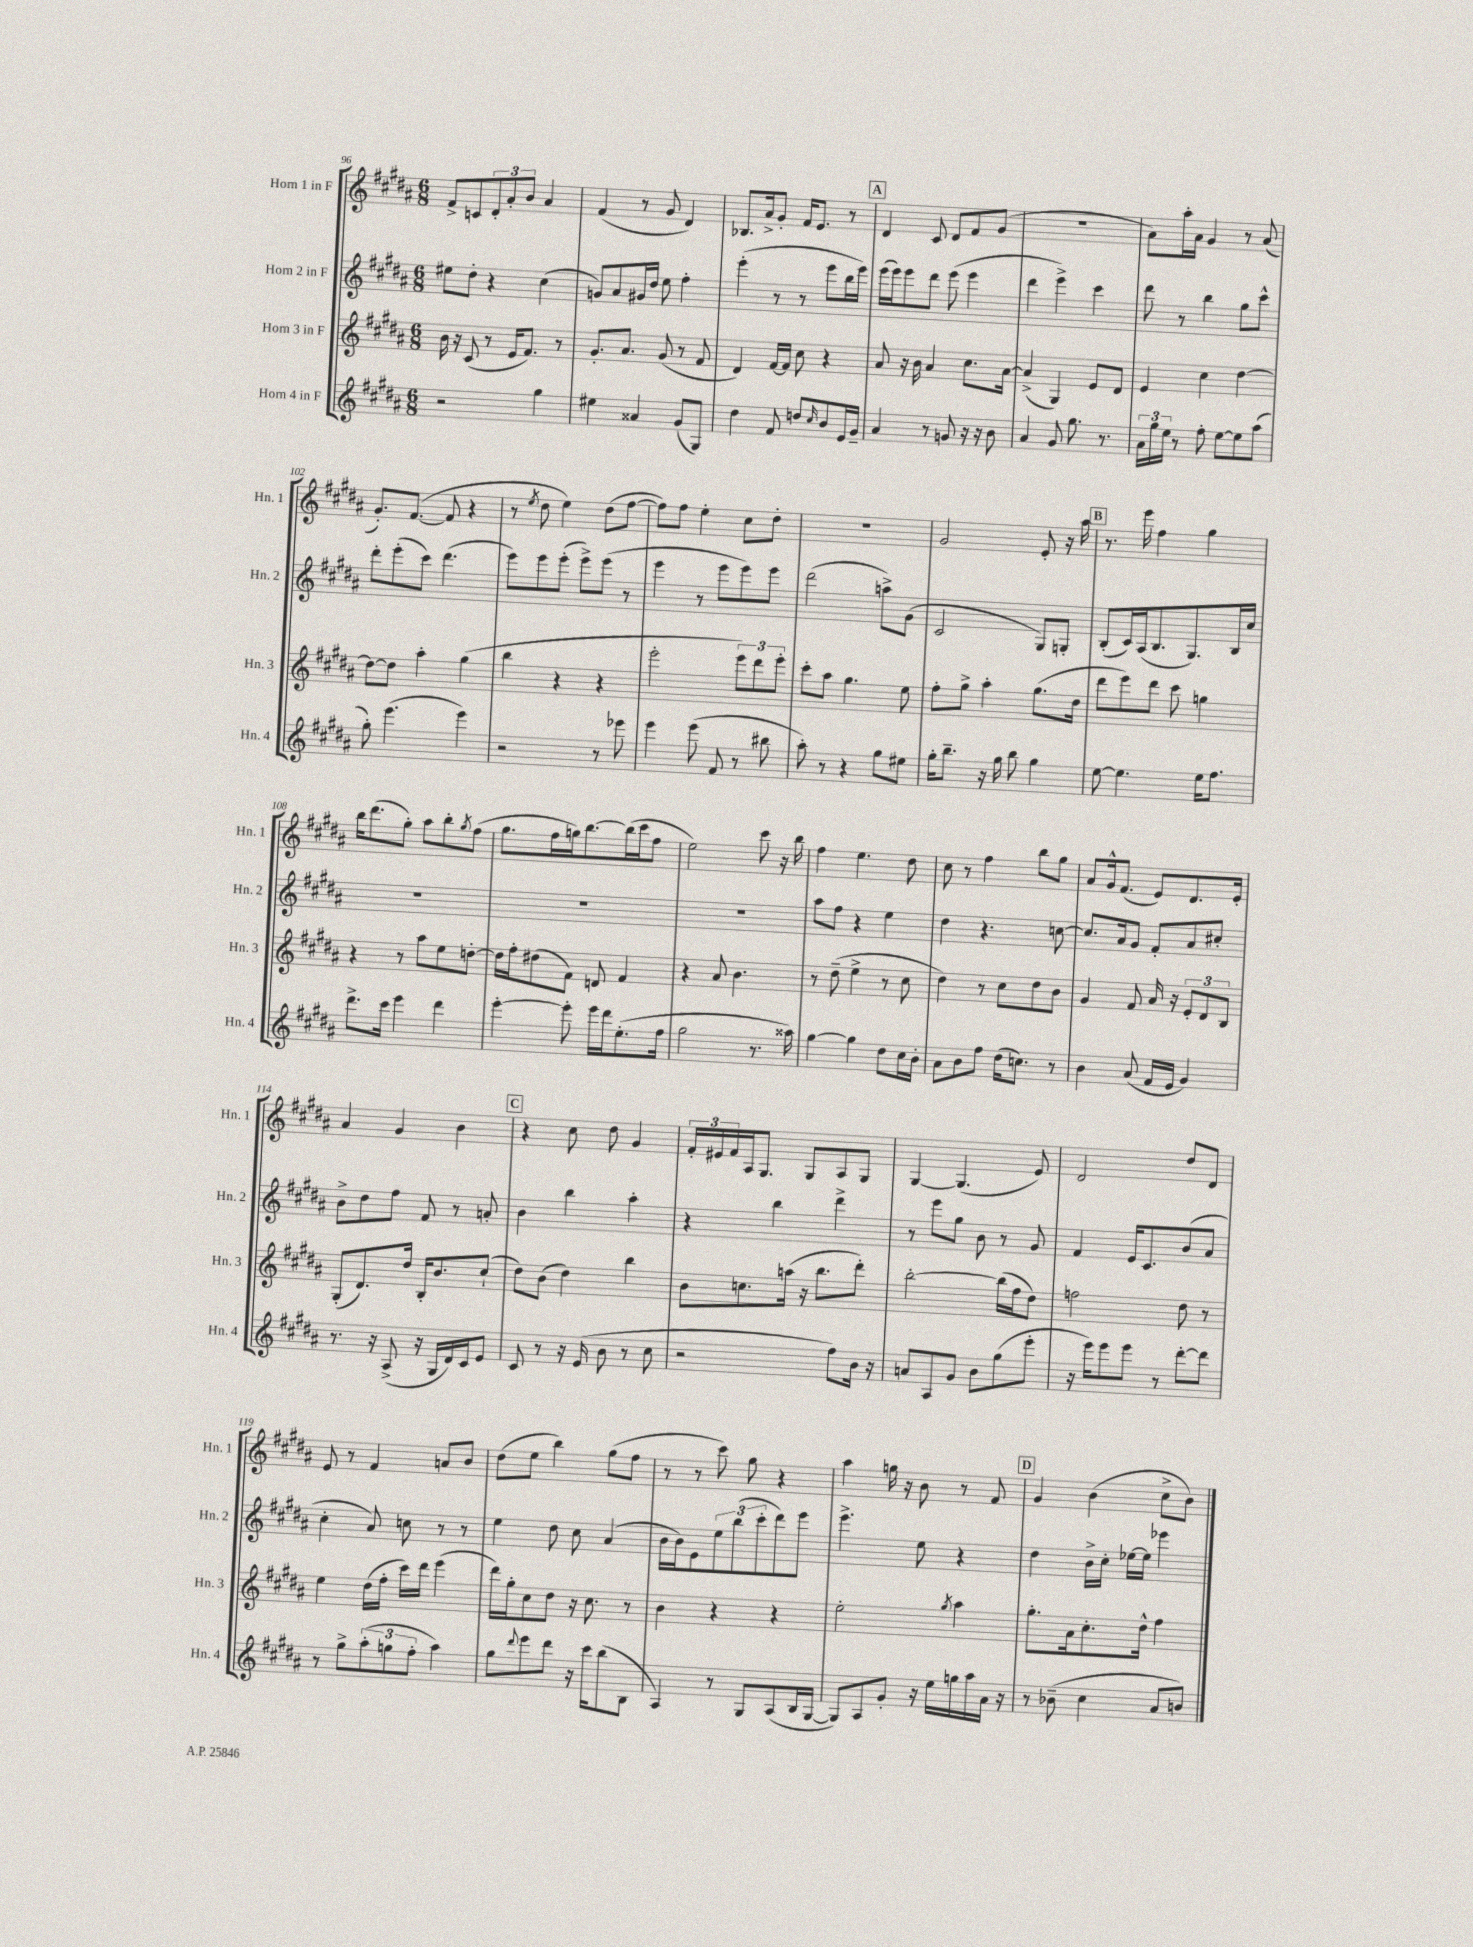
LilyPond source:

<<
\new StaffGroup <<
\new Staff = "s0" \with { instrumentName = "Horn 1 in F" shortInstrumentName = "Hn. 1" } {
    \clef treble \key b \major \numericTimeSignature \time 6/8
    fis'8-> c'8 \tuplet 3/2 { dis'8-. ais'8-. b'8 } ais'4 |
    fis'4( r8 gis'8 dis'4) |
    bes8. ais'16-> gis'8-. fis'16 e'8. r8 |
    \mark \markup { \box "A" } dis'4 cis'8 dis'8 fis'8 gis'8( |
    R2. |
    ais'8) ais''16-. ais'16 gis'4 r8 ais'8( |
    gis'8.-.) fis'8.~( fis'8 r4 |
    r8 \acciaccatura { e''8 } dis''8 e''4) dis''8( fis''8~ |
    fis''8) fis''8 e''4-. cis''8 dis''8-. |
    R2. |
    gis'2 e'8-. r16 ais''16 |
    \mark \markup { \box "B" } r8. e'''16 fis''4 gis''4 |
    b''16 dis'''8.( gis''8-.) ais''8 b''8-. \acciaccatura { gis''8 } fis''8( |
    gis''8. fis''16 g''16) b''8.~ b''16( cis'''16 fis''8 |
    e''2) cis'''8 r16 b''16 |
    fis''4 e''4. dis''8 |
    cis''8 r8 fis''4 b''8 gis''8 |
    ais'8 gis'16-^ fis'8.( e'8) dis'8. e'16-. |
    ais'4 gis'4 b'4 |
    \mark \markup { \box "C" } r4 cis''8 dis''8 gis'4 |
    \tuplet 3/2 { fis'16-. eis'16 fis'16 } ais16 gis8. gis8 ais8 gis8 |
    gis4~ gis4.( e'8) |
    dis'2 dis''8 dis'8 |
    e'8 r8 fis'4 a'8 b'8 |
    dis''8( e''8 b''4) gis''8( fis''8 |
    r8 r8 cis'''8) gis''8 r4 |
    ais''4 g''16 r16 b'8 r8 fis'8 |
    \mark \markup { \box "D" } gis'4 b'4( cis''8-> b'8) \bar "|." |
}
\new Staff = "s1" \with { instrumentName = "Horn 2 in F" shortInstrumentName = "Hn. 2" } {
    \clef treble \key b \major \numericTimeSignature \time 6/8
    eis''8 dis''8-. r4 cis''4( |
    g'8) ais'8 gis'16 dis''16 e''8 fis''4-. |
    e'''4-.( r8 r8 e'''8 b''16 e'''16) |
    \mark \markup { \box "A" } e'''16( e'''16) e'''8 dis'''8 e'''8( e'''4 |
    dis'''4 e'''4->) cis'''4 |
    dis'''8 r8 b''4 gis''8 cis'''8-^ |
    dis'''8-. e'''8-.( cis'''8) dis'''4.( |
    e'''8) e'''8 e'''8-.( e'''8->) e'''8( r8 |
    e'''4 r8 e'''8 e'''8) e'''8 |
    dis'''2( a''8->) gis'8( |
    cis'2 gis8) g8-. |
    \mark \markup { \box "B" } b8-.( cis'16) ais16( b8. gis8.) b16 cis''16 |
    R2. |
    R2. |
    R2. |
    ais''8 fis''8 r4 e''4 |
    dis''4 r4. c''8~ |
    c''8. ais'16 gis'8 fis'8-. ais'8 cis''8-. |
    b'8-> dis''8 fis''8 fis'8 r8 a'8-. |
    \mark \markup { \box "C" } b'4 b''4 ais''4-. |
    r4 b''4 dis'''4-> |
    r8 e'''8 gis''8 b'8 r8 gis'8 |
    fis'4 e'16 cis'8. b'8( ais'8 |
    cis''4-. ais'8) c''8 r8 r8 |
    e''4 dis''8 cis''8 ais'4( |
    b'16 b'16) e'8 \tuplet 3/2 { e''8 b''8( cis'''8-. } dis'''8) e'''8 |
    e'''4.-> e''8 r4 |
    \mark \markup { \box "D" } dis''4 b'16-> cis''16-. ees''16~ ees''16 ees'''4 \bar "|." |
}
\new Staff = "s2" \with { instrumentName = "Horn 3 in F" shortInstrumentName = "Hn. 3" } {
    \clef treble \key b \major \numericTimeSignature \time 6/8
    b'16 r16 cis'8( r8 e'16 fis'8.) r8 |
    gis'8.-. ais'8. gis'8( r8 fis'8 |
    dis'4) fis'16~ fis'16 cis''8 r4 |
    \mark \markup { \box "A" } ais'8 r16 b'16 ais'4 cis''8. ais'16~ |
    ais'4->( gis4) e'8 dis'8 |
    e'4 cis''4 dis''4~ |
    dis''8~ dis''8 ais''4-. gis''4( |
    b''4 r4 r4 |
    e'''2-. \tuplet 3/2 { e'''8) dis'''8 e'''8-. } |
    cis'''8-. ais''8 gis''4. e''8 |
    fis''8-. gis''8-> ais''4-. gis''8.( dis''16 |
    \mark \markup { \box "B" } dis'''8 e'''8) dis'''8 cis'''8 g''4 |
    r4 r8 ais''8 e''8 d''8~-. |
    d''16 fis''16-. dis''8( fis'8) d'8 fis'4 |
    r4 ais'8 b'4. |
    r8 dis''8--( e''4-> r8 cis''8 |
    dis''4) r8 cis''8 dis''8 b'8 |
    gis'4 fis'8 ais'16 r16 \tuplet 3/2 { e'8-. dis'8 b8 } |
    gis8-.( dis'8.) dis''16 b16-. b'8. cis''8-!( |
    \mark \markup { \box "C" } dis''8) b'8( dis''4) b''4 |
    b'8 c''8. a''16( r16 b''8. dis'''8-.) |
    b''2~-. b''16( fis''16 dis''8) |
    f''2 dis''8 r8 |
    e''4 dis''16( fis''16-. cis'''16) dis'''16 e'''4( |
    dis'''16) gis''16-. cis''8 dis''8 r16 cis''8. r8 |
    b'4 r4 r4 |
    e''2-. \acciaccatura { gis''8 } ais''4 |
    \mark \markup { \box "D" } gis''8.-. ais'16 cis''8.-. dis''16-^ fis''4 \bar "|." |
}
\new Staff = "s3" \with { instrumentName = "Horn 4 in F" shortInstrumentName = "Hn. 4" } {
    \clef treble \key b \major \numericTimeSignature \time 6/8
    r2 gis''4 |
    eis''4 aisis'4 gis'8( gis8) |
    dis''4 fis'8 d''8 \grace { cis''16 } b'8 e'16 gis'16-- |
    \mark \markup { \box "A" } ais'4 r8 g'8 r16 r16 b'8 |
    ais'4 gis'8 gis''8. r8. |
    \tuplet 3/2 { ais'16 gis''16 e''16 } r8 fis''8-. e''8~ e''8 ais''8( |
    gis''8-.) e'''4.( e'''4) |
    r2 r8 ees'''8 |
    e'''4 e'''8( fis'8 r8 bis''8 |
    ais''8-.) r8 r4 gis''8 eis''8 |
    gis''16-. b''8.-- r16 gis''16 b''8 gis''4 |
    \mark \markup { \box "B" } e''8~ e''4. e''16 fis''8. |
    dis'''8.-> cis'''16 e'''4 dis'''4 |
    e'''4~-. e'''8-. e'''16 dis'''16 e''8.-.( fis''16 |
    gis''2 r8. aisis''16) |
    gis''4~ gis''4 dis''8 cis''16 b'16-. |
    ais'8 b'8 fis''8 dis''16( c''8.) r8 |
    b'4 ais'8( fis'16 e'16 gis'4) |
    r8. r16 ais8->( r16 gis16 dis'16) cis'16 e'8 |
    \mark \markup { \box "C" } cis'8 r8 r16 e'16( b'8 r8 cis''8 |
    r2 fis''8) b'16 r16 |
    a'8 ais8 gis'8 b'8 gis''8( e'''8-. |
    r16 e'''16) e'''8 e'''8 r8 dis'''8~-. dis'''8 |
    r8 gis''8-> \tuplet 3/2 { ais''8-.( g''8 fis''8-. } ais''4) |
    gis''8 \appoggiatura { dis'''8 } e'''8 dis'''8 r16 cis'''16 b''8( b8 |
    ais4) r8 gis8 ais8( b16 gis16~ |
    gis8) ais8 gis'8-. r16 e''16 g''16 ais''16 ais'16 r16 |
    \mark \markup { \box "D" } r8 bes'8--( cis''4 ais'8 b'8) \bar "|." |
}
>>
>>
\layout { \context { \Score currentBarNumber = #96 } }
